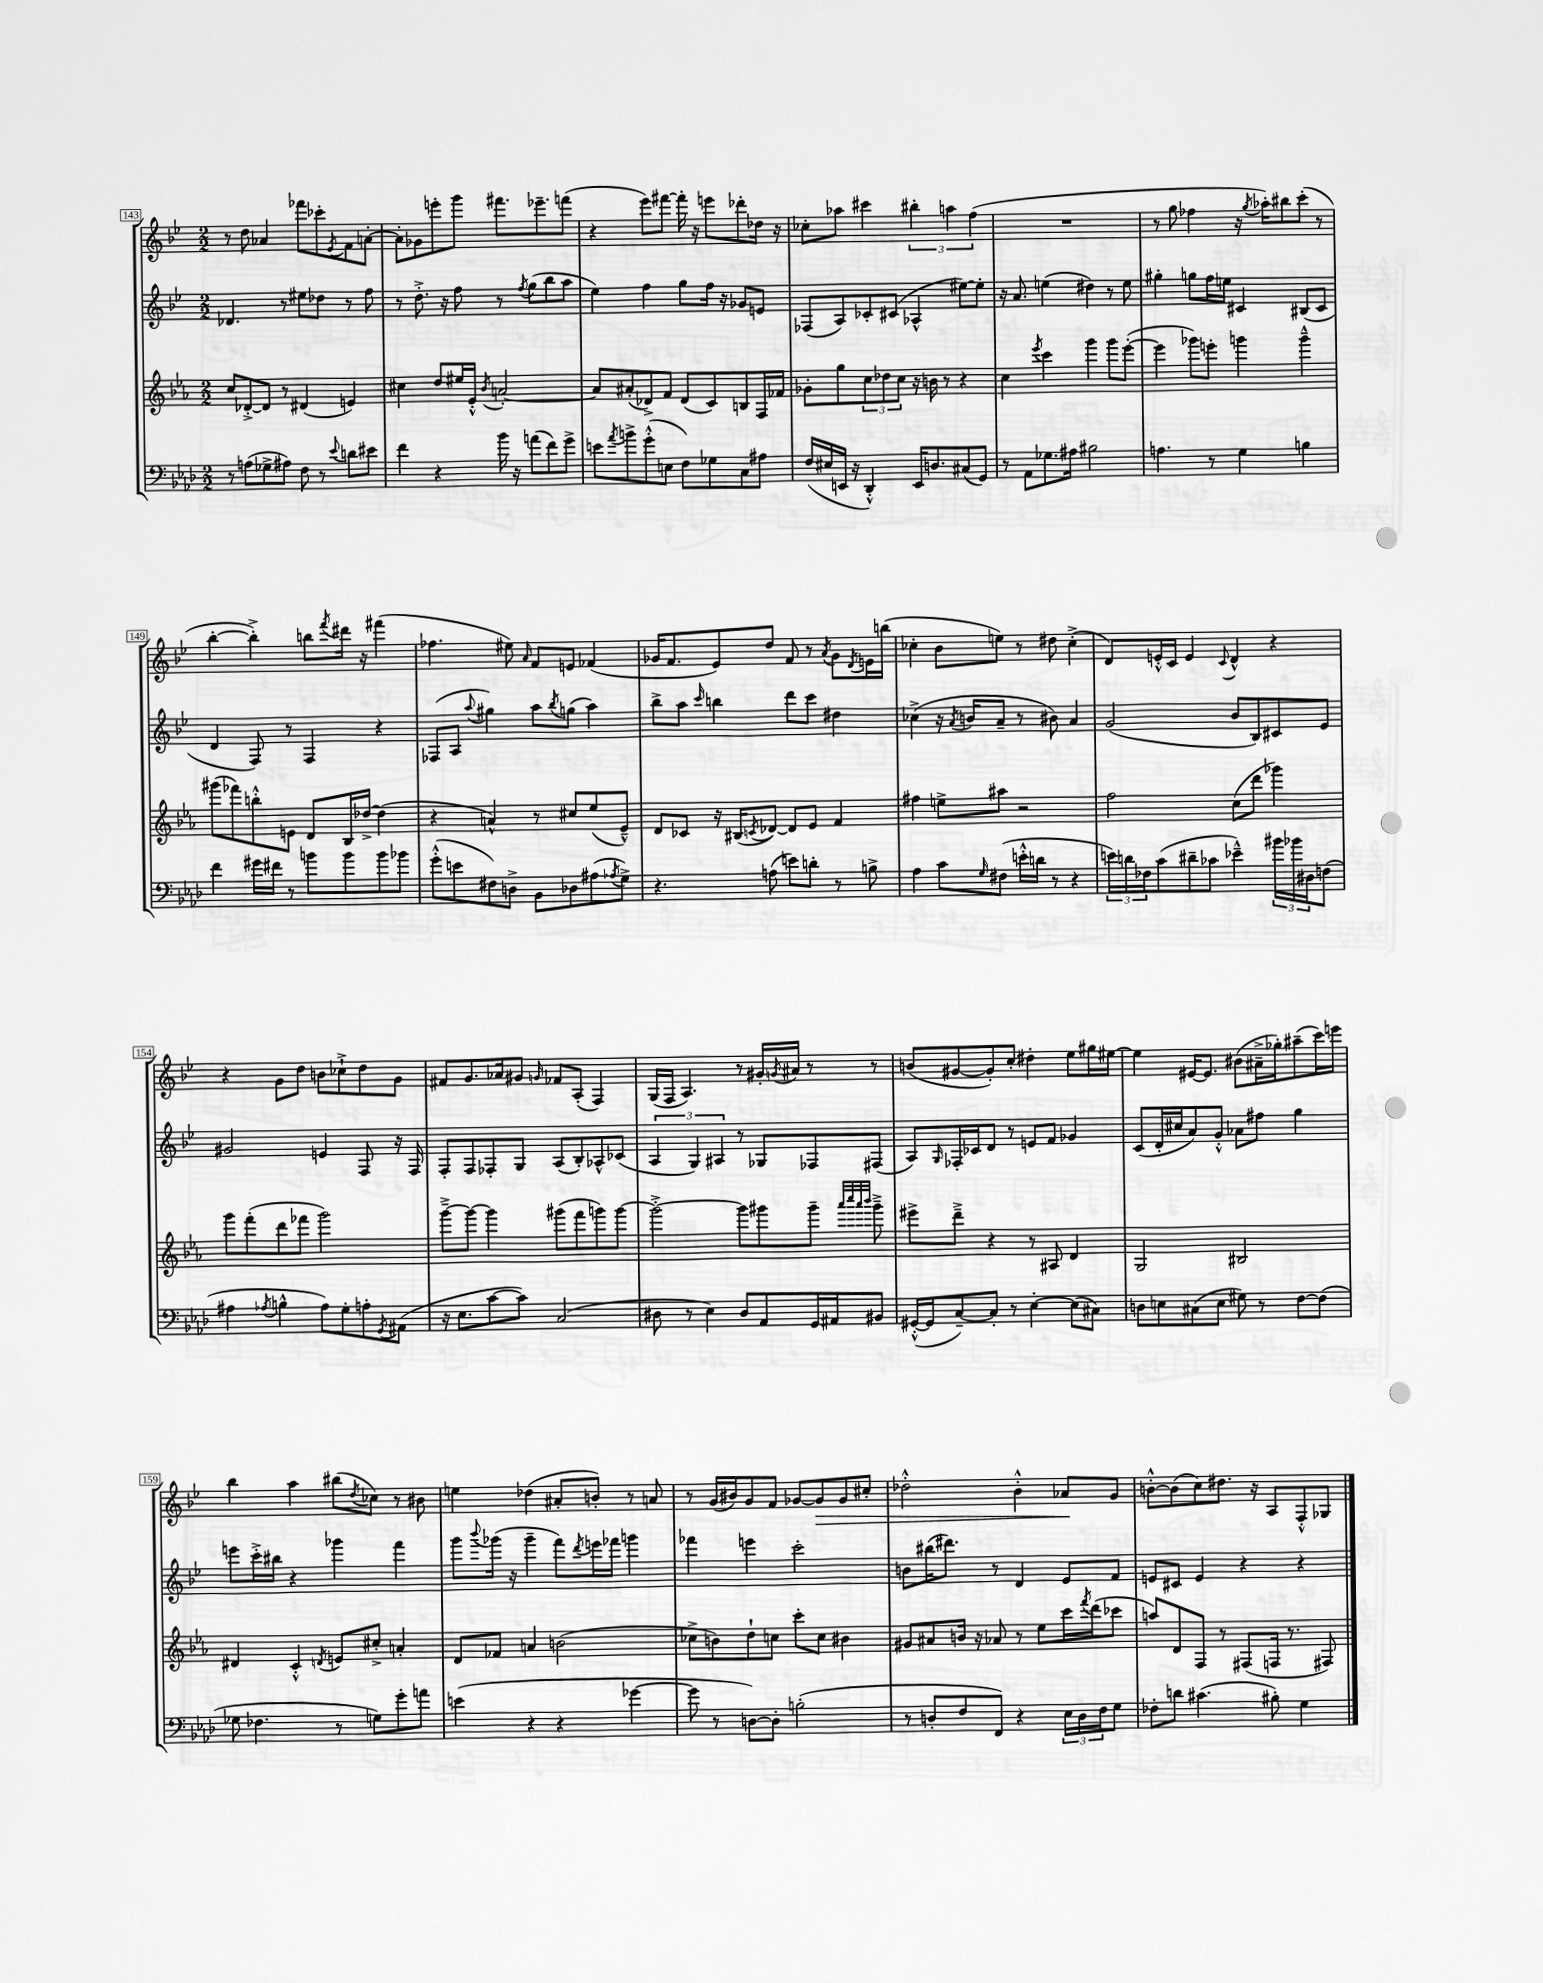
<<
\new StaffGroup <<
\new Staff = "s0" {
    \clef treble \key bes \major \numericTimeSignature \time 2/2
    r8 d''8 aes'4 fes'''8 ces'''8-. \acciaccatura { ees'8 } f'8 a'8~-. |
    a'8-. ges'8 e'''8-. g'''8 fis'''8. ees'''8.-- f'''8( |
    r4 ees'''8) fis'''8~ fis'''16-. r16 e'''8 des'''8-. des''16 r16 |
    ces''8-. aes''8 cis'''4 \tuplet 3/2 { bis''4-. a''4 f''4( } |
    R1 |
    r8 g''8 fes''4 r16 \acciaccatura { g''8 } aes''16-.) bis''8 c'''8-.( r8 |
    bes''4~-. bes''4-.->) b''8 \acciaccatura { f'''8 } dis'''16 r16 fis'''4( |
    fes''4. eis''8) \grace { a'16 } f'8 e'8 fes'4( |
    ges'16 f'8. ees'8) d''8 f'8 r8 \acciaccatura { a'8 } ges'8 \acciaccatura { d'8 } e'16 b''16( |
    ces''4-. bes'8 e''8) r8 dis''8 ces''4-.->( |
    d'8) e'16-.-^ c'16 e'4 \appoggiatura { c'8 } d'4-^ r4 |
    r4 g'8 d''8 b'8 ces''8-!-> d''8 g'8 |
    fis'8 g'8. aes'16 gis'8 \grace { g'16 } fes'8 a8-.( f4) |
    g16( f16 a4.) r8 gis'16-. \acciaccatura { g'8 } ais'16 r8 r8 |
    b'8( gis'8~ gis'8-.) c''8-. dis''4-. ees''8 gis''16 eis''16~ |
    eis''4 eis'16~ eis'8. bis'8( ais'16---> ges''16-.) ais''8--( c'''16) e'''16 |
    bes''4 a''4 bis''8( \acciaccatura { d''8 } ces''8) r8 bis'8 |
    e''4 des''4( ais'8-. b'8-.) r8 a'8 |
    r8 g'16( bis'16) g'8 f'8 ges'8~ ges'8\> ges'8 cis''8-. |
    des''2-.-^ bes'4-.-^ aes'8\! g'8 |
    b'8~-.-^ b'8( c''8) dis''8. r16 a8 f8-.-^ ges8 \bar "|." |
}
\new Staff = "s1" {
    \clef treble \key bes \major \numericTimeSignature \time 2/2
    des'4. r8 eis''8 des''8 r8 f''8 |
    r8 d''8.-.-> r16 f''8 r8 \acciaccatura { f''8 } g''8( bes''8 a''8 |
    ees''4) f''4 g''8 f''16 r16 ges'8 e'8 |
    fes8( a8) ces'8-. cis'8( aes4-^ eis''8~) eis''8-. |
    r16 a'8. e''4( dis''4) r8 e''8 |
    gis''4-. g''8 f''16 e''16 cis'4 bis8( cis'8 |
    d'4 f8) r8 f4 r4 |
    fes8( a8 \appoggiatura { a''8 } gis''4) a''8 \acciaccatura { bes''8 } g''8( a''4) |
    bes''8-> a''8 \grace { c'''16 } b''4 d'''8 c'''8 dis''4 |
    ces''4->( r16 \acciaccatura { a'8 } b'16 a'8-- r8 bis'8) a'4 |
    g'2( bes'8 bes8) cis'8 ees'8 |
    gis'2 e'4 f8 r16 f16 |
    f8-. f8 fes8-. g8 a8( bes8-.) aes8-^ ces'8( |
    \tuplet 3/2 { a4 g4) ais4 } r8 ges8 fes8 fis8( |
    a8) \grace { g16 } fes16-. ces'16 d'8 r8 e'8 f'8 ges'4 |
    c'8( d'16-. cis''16 a'8) g'8-.-^ aes'8 fis''8 g''4 |
    e'''8 c'''16-.-> bis''16 r4 ges'''4 f'''4 |
    g'''8 \appoggiatura { bes'''8 } ges'''16( r16 ges'''4-- f'''8) \acciaccatura { d'''8 } e'''16 fes'''16 g'''4 |
    fes'''4 e'''4 c'''2-. |
    b'8 bis''16( dis'''8.) r8 d'4 ees'8 f'8 |
    e'8 cis'8 e'4 r4 r4 \bar "|." |
}
\new Staff = "s2" {
    \clef treble \key ees \major \numericTimeSignature \time 2/2
    c''8 des'8~-.-> des'8 r8 dis'4( e'4) |
    cis''4 d''8 eis''16 ees'16-.-^ \acciaccatura { bes'8 } a'2~-. |
    a'8 ais'8-.( des'8->) f'8 des'8( c'8) b8 f16 fes'16 |
    ges'8-. g''8 \tuplet 3/2 { c''8 des''8 c''8 } r16 b'16 r8 r4 |
    c''4 \acciaccatura { ees'''8 } c'''4 g'''4 g'''8 ees'''8~-.( |
    ees'''4 ges'''8) e'''8-. g'''4 g'''4---^ |
    gis'''8( fes'''8) b''8-.-^ e'8 d'8 bes16 des''16~-> des''4( |
    r4 a'4-^) r8 cis''8 ees''8( ees'8---^) |
    d'8 ces'8 r16 bis16( \acciaccatura { c'8 } des'8~) des'8 ees'8 f'4 |
    fis''4 e''8-> ais''8 r2 |
    f''2 c''8( d'''8 ges'''4) |
    g'''8 f'''8-.( d'''8 fes'''8 g'''2) |
    g'''8~---> g'''8~ g'''4 gis'''8( f'''8 g'''8) g'''8~ |
    g'''2~-.-> g'''8 gis'''8 gis'''8-- \grace { aes'''32 c''''32 aes'''32 bes'''32 } gis'''8---> |
    eis'''8-> d'''8---> r4 r8 ais8 d'4 |
    g2 bis2 |
    dis'4 c'4-.-^ \acciaccatura { d'8 } e'8 cis''8-.-> a'4-. |
    d'8 fes'8 a'4 b'2( |
    ces''8-> b'8) d''8-! c''8 c'''8-. c''8 bis'4 |
    gis'8 ais'8 b'16 r16 aes'8 r8 ees''8 c'''16 \acciaccatura { f'''8 } d'''16( ces'''8 |
    a''8) d'8 f8 r8 fis8( f16 r8. fis8) \bar "|." |
}
\new Staff = "s3" {
    \clef bass \key aes \major \numericTimeSignature \time 2/2
    r8 a8( ges8-> ais8) f8 r8 \appoggiatura { ees'8 } d'8 eis'8 |
    f'4 r4 bes'16 r16 a'8( f'8) g'8-> |
    e'8 \acciaccatura { aes'8 } b'8-> g'8-.-^( e8 f8) ges8 c8 ais8 |
    f16( eis16 e,16 r16 des,4-.-^) e,16 d8. cis8( g,8) |
    r8 aes,8 ges8. ais16 bis2 |
    a4. r8 g4 b4 |
    f'4 gis'16 fis'16 r8 b'8 b'8 b'8 bes'8 |
    g'8-.-^( e'8 fis8) d8-> bes,8 des8 ais8( \acciaccatura { aes8 } g8->) |
    r4. a8( e'8) d'8-. r8 b8-> |
    aes4 c'8 \grace { g16 } fis8( e'16-.-^ d'16 r8 r4 |
    \tuplet 3/2 { e'16) d'16 fes16 } c'8( dis'8-- ces'8 ees'4---^) \tuplet 3/2 { bis'16 bes'16 dis16 } f8( |
    ais4 \acciaccatura { aes8 } b4-^ aes8) g8-. a8-. \acciaccatura { g,8 } ais,8( |
    r16 ees8. c'8~ c'8) c2( |
    dis8 r8 ees4) dis8 aes,8 g,16 ais,16 bis,8 |
    gis,16~-.-^( gis,16 c8~--) c8-. r8 ees4~-. ees8( cis8) |
    d8 e8 cis8( e8 gis8) r8 f8~ f8( |
    ges8 fes4. r8 g8) g'8-. a'8 |
    e'4( r4 r4 ges'4~ |
    ges'8 r8 d8~) d8-. b2-.( |
    r8 d8-. f8 f,8) r4 \tuplet 3/2 { ees16 d16 f16 } g8 |
    fes8-. d'8 cis'4.( bis8-.) g4 \bar "|." |
}
>>
>>
\layout { \context { \Score currentBarNumber = #143 \override BarNumber.stencil = #(make-stencil-boxer 0.1 0.3 ly:text-interface::print) } }
